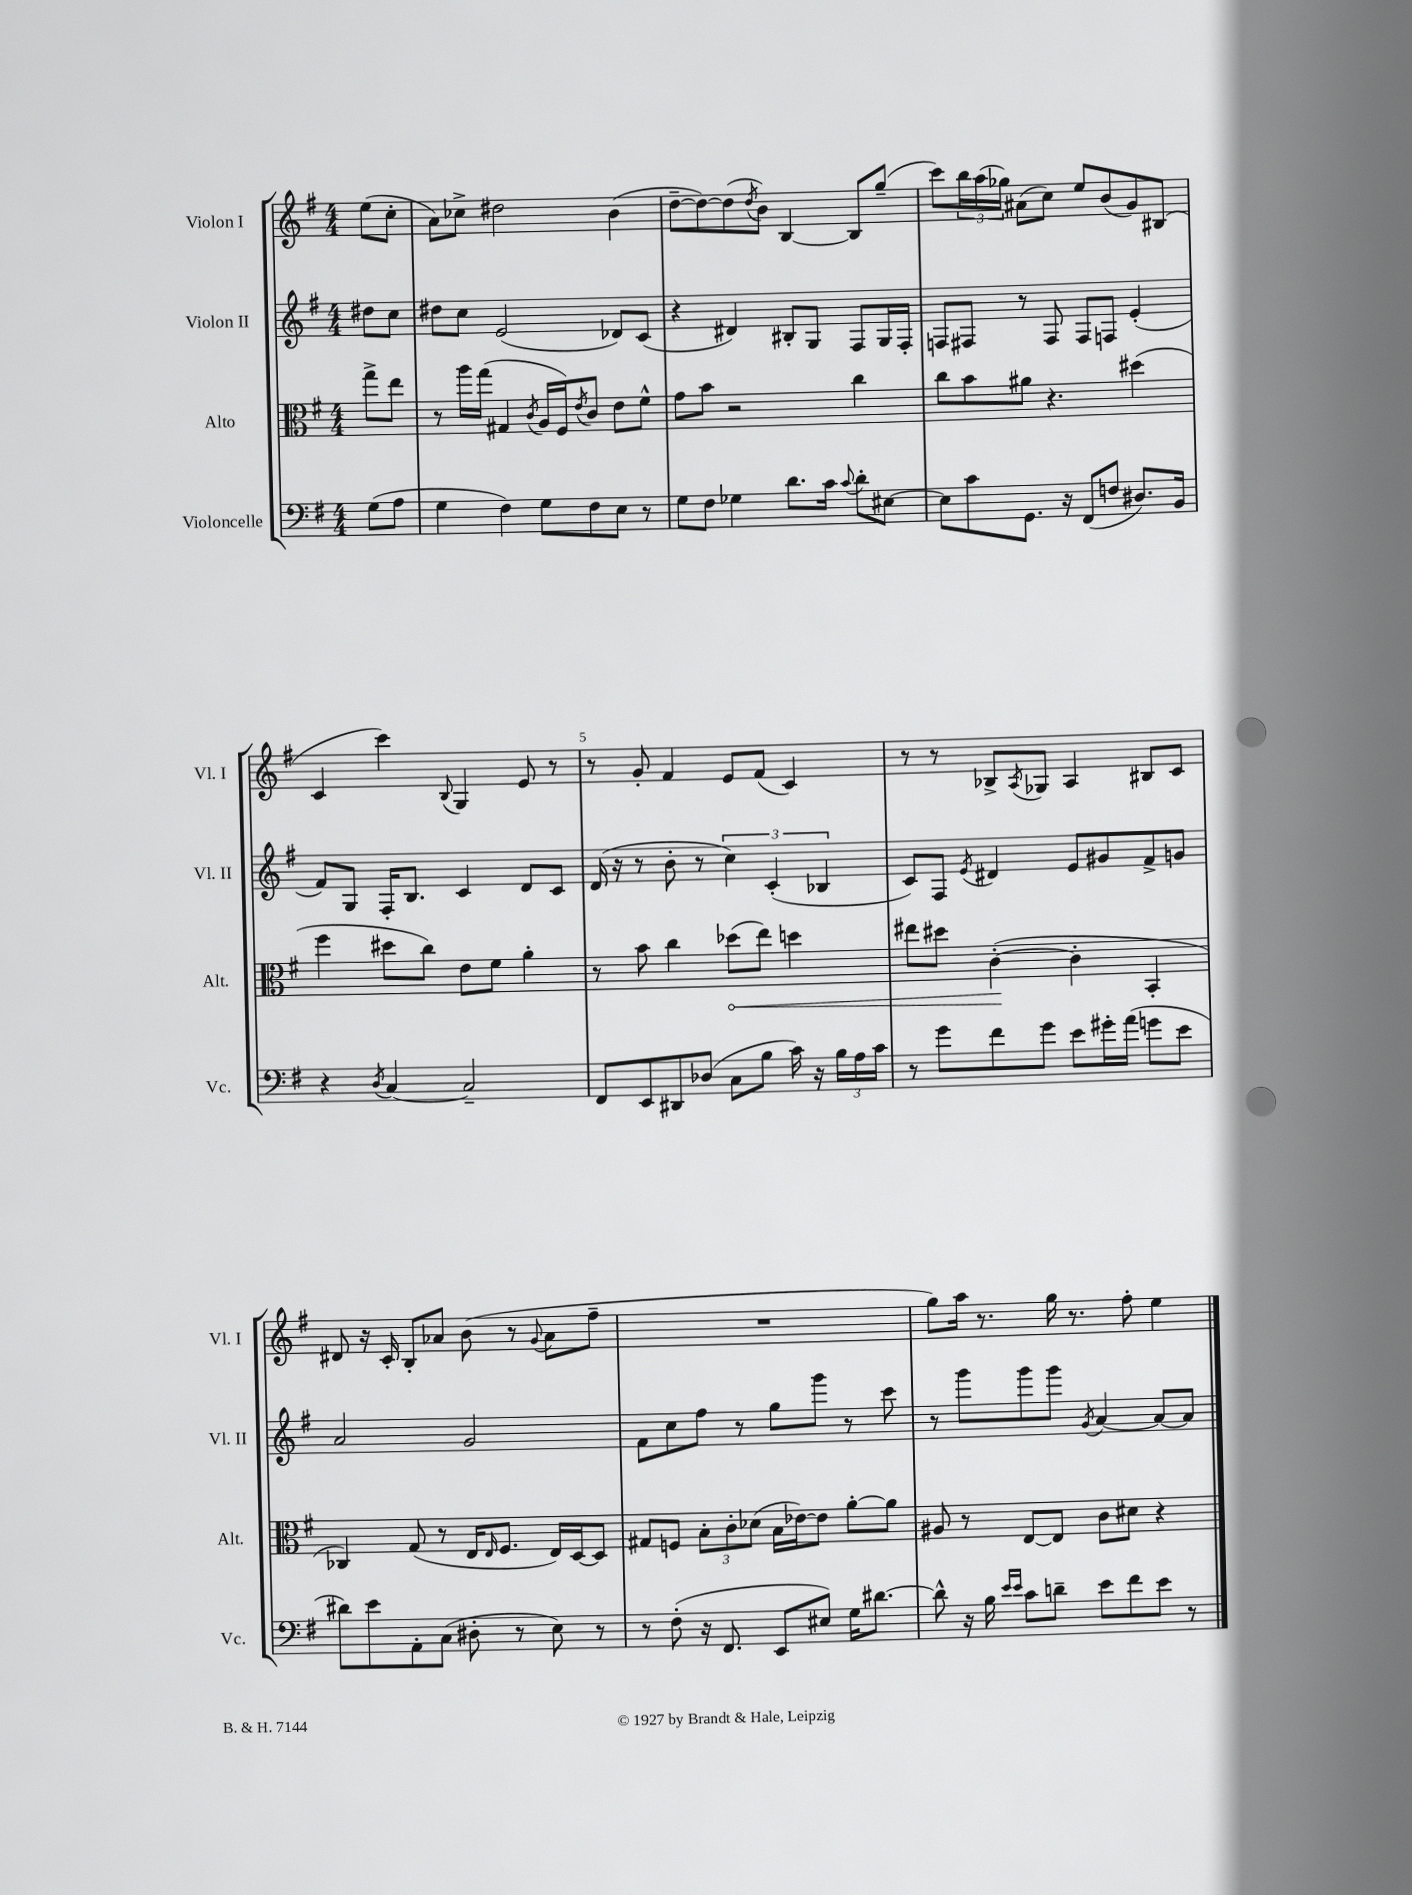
<<
\new StaffGroup <<
\new Staff = "s0" \with { instrumentName = "Violon I" shortInstrumentName = "Vl. I" } {
    \clef treble \key g \major \numericTimeSignature \time 4/4 \partial 4
    e''8( c''8-. |
    a'8) ces''8-> dis''2 b'4( |
    d''8~-- d''8~) d''8( \acciaccatura { d''8 } b'8) b4~ b8 g''8--( |
    c'''8) \tuplet 3/2 { b''16 a''16( ges''16) } ais'8( c''8) e''8 b'8( g'8) bis8( |
    c'4 c'''4) \appoggiatura { b8 } g4 e'8 r8 |
    r8 g'8-. fis'4 e'8 fis'8( c'4) |
    r8 r8 bes8-> \acciaccatura { a8 } ges8 a4 bis8 c'8 |
    dis'8 r16 c'16-. b8-. aes'8 b'8( r8 \appoggiatura { g'8 } aes'8 fis''8-- |
    R1 |
    g''8) a''16 r8. g''16 r8. fis''8-. e''4 \bar "|." |
}
\new Staff = "s1" \with { instrumentName = "Violon II" shortInstrumentName = "Vl. II" } {
    \clef treble \key g \major \numericTimeSignature \time 4/4 \partial 4
    dis''8 c''8 |
    dis''8 c''8 e'2( des'8) c'8( |
    r4 dis'4) bis8-. g8 fis8 g16 fis16-. |
    f8 fis8 r8 fis8 fis8 f8 e'4-.( |
    fis'8) g8 fis16-. b8. c'4 d'8 c'8 |
    d'16( r16 r8 b'8-. r8 \tuplet 3/2 { c''4) c'4-.( bes4 } |
    c'8) fis8 \acciaccatura { e'8 } dis'4 e'8 gis'8 fis'8-> g'8 |
    a'2 g'2 |
    fis'8 c''8 fis''8 r8 g''8 g'''8 r8 c'''8 |
    r8 g'''8 g'''8 g'''8 \acciaccatura { g'8 } a'4~ a'8~ a'8 \bar "|." |
}
\new Staff = "s2" \with { instrumentName = "Alto" shortInstrumentName = "Alt." } {
    \clef alto \key g \major \numericTimeSignature \time 4/4 \partial 4
    g''8-> e''8 |
    r8 a''16 g''16( gis4 \acciaccatura { c'8 } a16 fis16) \acciaccatura { e'8 } c'8 e'8 fis'8-^ |
    g'8 b'8 r2 c''4 |
    c''8 b'8 ais'8 r4. dis''4( |
    fis''4 dis''8 c''8) e'8 fis'8 a'4-. |
    r8 b'8 c''4 \once \override Hairpin.circled-tip = ##t des''8\<( e''8) d''4 |
    eis''8 dis''8 c'4~-.\!( c'4-. b,4-. |
    ces4) g8( r8 e16 \grace { e16 } fis8. e16) d16~ d8 |
    gis8 f8 \tuplet 3/2 { b8-. c'8-. des'8( } b16 ees'16~) ees'8 a'8~-. a'8 |
    ais8 r8 e8~ e8 c'8 dis'8 r4 \bar "|." |
}
\new Staff = "s3" \with { instrumentName = "Violoncelle" shortInstrumentName = "Vc." } {
    \clef bass \key g \major \numericTimeSignature \time 4/4 \partial 4
    g8( a8 |
    g4 fis4) g8 fis8 e8 r8 |
    g8 fis8 ges4 d'8. c'16 \appoggiatura { c'8 } d'8-. eis8~ |
    eis8 c'8 g,8. r16 fis,8( f8 dis8.) b,16 |
    r4 \acciaccatura { d8 } c4~ c2-- |
    fis,8 e,8 dis,8 des8( c8 b8 c'16) r16 \tuplet 3/2 { b16 a16 c'16 } |
    r8 g'8 fis'8 g'8 e'8 gis'16-. a'16( g'8 e'8 |
    dis'8) e'8 a,8-. c8( dis8-. r8 e8) r8 |
    r8 fis8-.( r16 fis,8. e,8 eis8) g16 dis'8.~ |
    dis'8-^ r16 b16 \grace { e'16 e'16 } c'8 d'8-- e'8 fis'8 e'8 r8 \bar "|." |
}
>>
>>
\layout { \context { \Score \override BarNumber.break-visibility = ##(#f #t #t) barNumberVisibility = #(every-nth-bar-number-visible 5) } }
